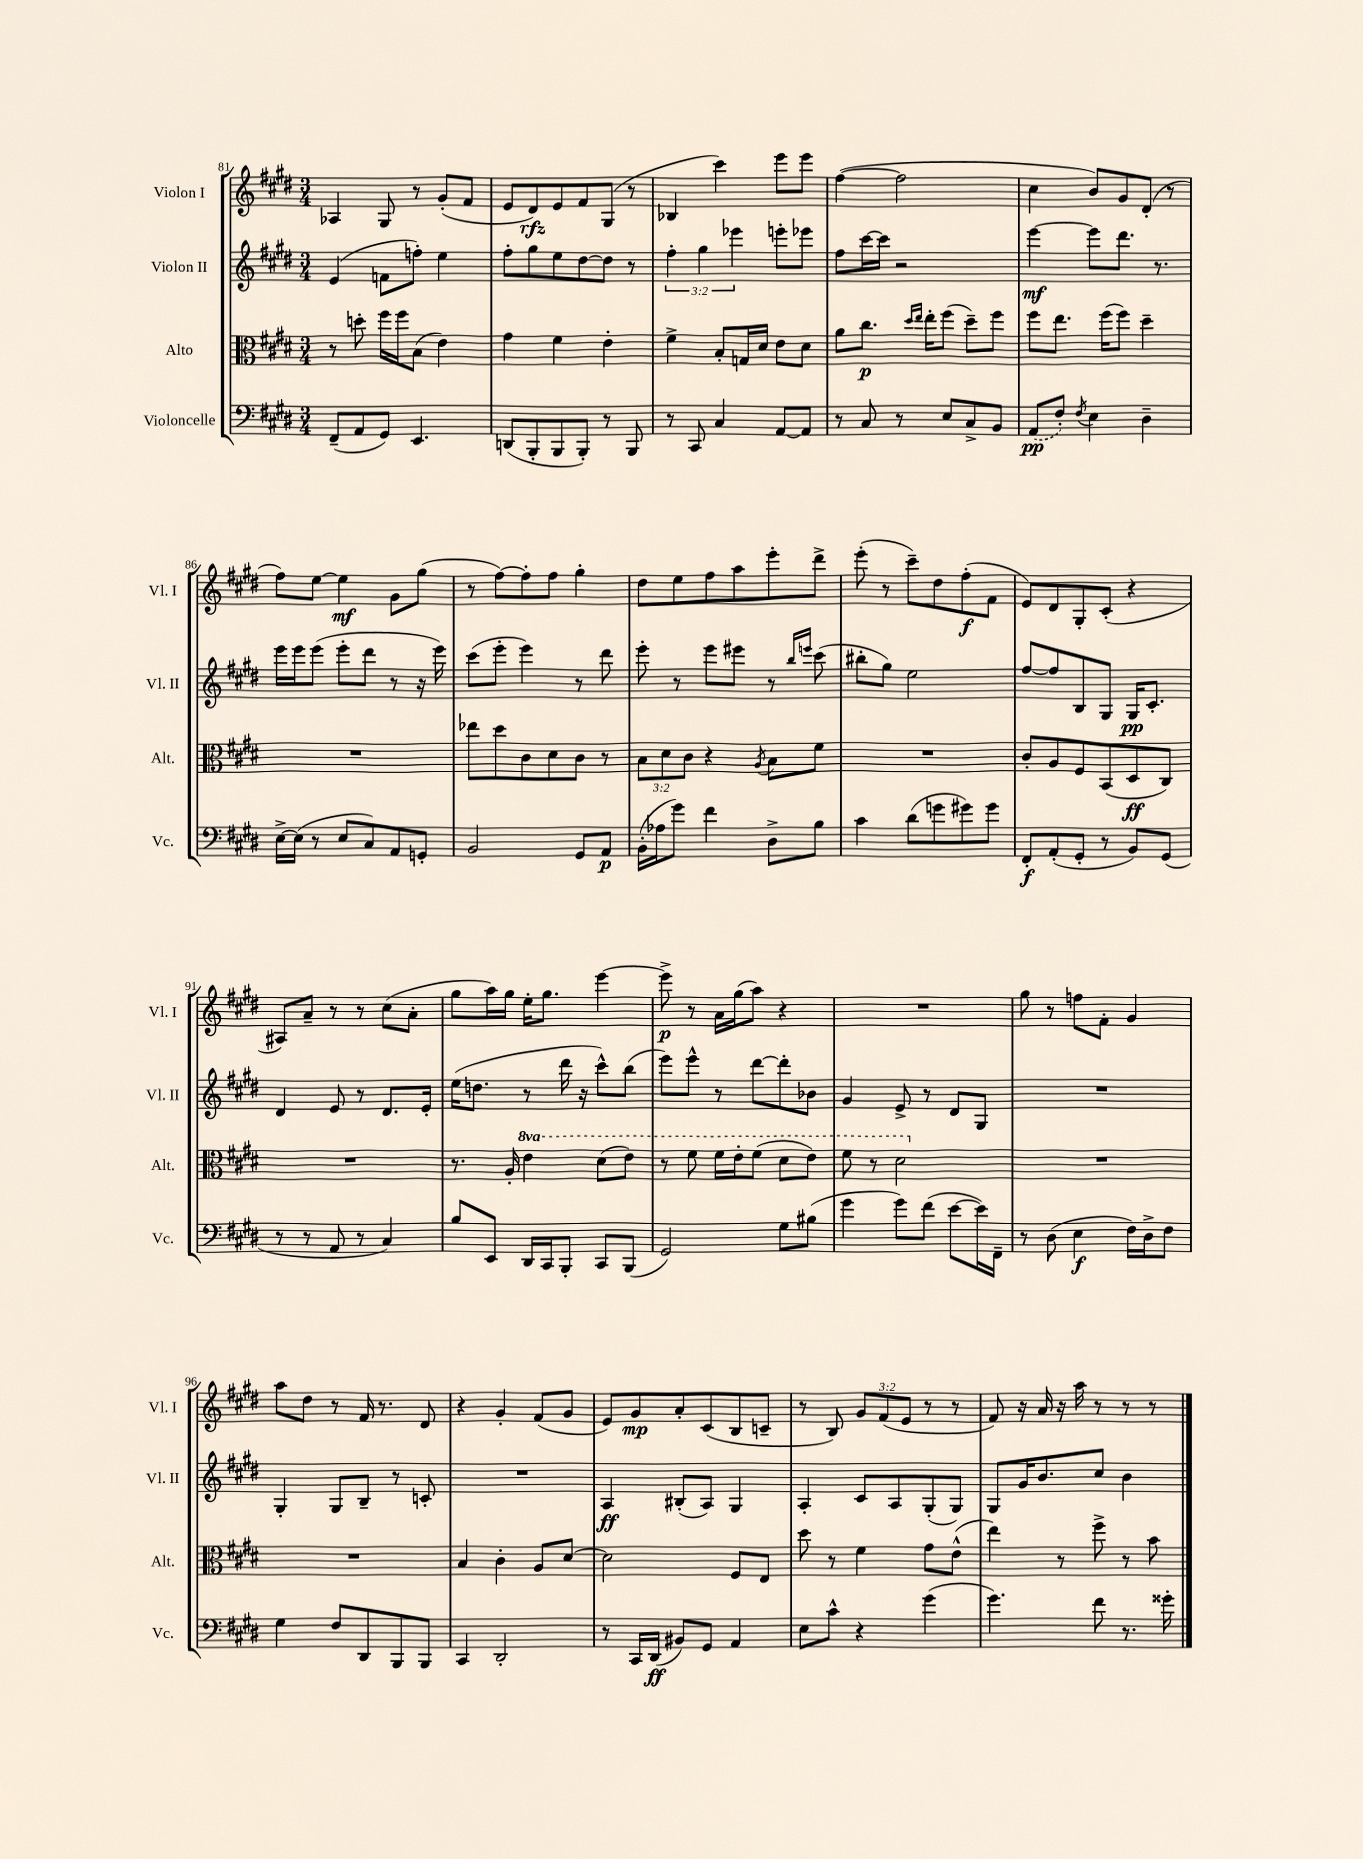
<<
\new StaffGroup <<
\new Staff = "s0" \with { instrumentName = "Violon I" shortInstrumentName = "Vl. I" } {
    \clef treble \key e \major \numericTimeSignature \time 3/4 \override Staff.TupletNumber.text = #tuplet-number::calc-fraction-text
    aes4 gis8 r8 gis'8-.( fis'8 |
    e'8 dis'8\rfz) e'8 fis'8 gis8( r8 |
    bes4 cis'''4) e'''8 e'''8 |
    fis''4~( fis''2 |
    cis''4 b'8) gis'8 dis'8-.( r8 |
    fis''8) e''8~ e''4\mf gis'8 gis''8( |
    r8 fis''8~) fis''8-. fis''8 gis''4-. |
    dis''8 e''8 fis''8 a''8 e'''8-. dis'''8-> |
    e'''8-.( r8 cis'''8--) dis''8 fis''8-.\f( fis'8 |
    e'8) dis'8 gis8-. cis'8-.( r4 |
    ais8) a'8-- r8 r8 cis''8( a'8-. |
    gis''8 a''16) gis''16 e''16-. gis''8. e'''4~ |
    e'''8->\p r8 a'16 gis''16( a''8) r4 |
    R2. |
    gis''8 r8 f''8 fis'8-. gis'4 |
    a''8 dis''8 r8 fis'16 r8. dis'8 |
    r4 gis'4-. fis'8( gis'8 |
    e'8) gis'8\mp a'8-. cis'8( b8 c'8-- |
    r8 b8) \tuplet 3/2 { gis'8 fis'8( e'8 } r8 r8 |
    fis'8) r16 a'16 r16 a''16 r8 r8 r8 \bar "|." |
}
\new Staff = "s1" \with { instrumentName = "Violon II" shortInstrumentName = "Vl. II" } {
    \clef treble \key e \major \numericTimeSignature \time 3/4 \override Staff.TupletNumber.text = #tuplet-number::calc-fraction-text
    e'4( f'8 f''8-.) e''4 |
    fis''8-. gis''8 e''8 dis''8~ dis''8 r8 |
    \tuplet 3/2 { fis''4-. gis''4 ees'''4 } e'''8-. ees'''8 |
    fis''8 cis'''16~ cis'''16 r2 |
    e'''4~\mf e'''8 dis'''8. r8. |
    e'''16 e'''16 e'''8( e'''8-. dis'''8 r8 r16 e'''16) |
    cis'''8( e'''8-. e'''4) r8 dis'''8 |
    e'''8-. r8 e'''8 eis'''8 r8 \grace { b''16 e'''16 } cis'''8( |
    bis''8-. gis''8) e''2 |
    fis''8~ fis''8 b8 gis8 gis16\pp cis'8.-. |
    dis'4 e'8 r8 dis'8. e'16-. |
    e''16( d''8. r8 dis'''16 r16 cis'''8-^) b''8( |
    e'''8) e'''8-^ r8 dis'''8~ dis'''8-. bes'8 |
    gis'4 e'8-> r8 dis'8 gis8 |
    R2. |
    gis4-. gis8 b8-- r8 c'8-. |
    R2. |
    a4\ff bis8-.( a8) gis4 |
    a4-. cis'8 a8 gis8-.( gis8) |
    gis8 gis'16 b'8. cis''8 b'4 \bar "|." |
}
\new Staff = "s2" \with { instrumentName = "Alto" shortInstrumentName = "Alt." } {
    \clef alto \key e \major \numericTimeSignature \time 3/4 \override Staff.TupletNumber.text = #tuplet-number::calc-fraction-text \set Staff.ottavationMarkups = #ottavation-simple-ordinals
    r8 d''8-. fis''16 fis''16 b8( e'4) |
    gis'4 fis'4 e'4-. |
    fis'4-> b8-. g16 dis'16 e'8 dis'8 |
    a'8 cis''8.\p \grace { dis''16 e''16 } e''16-. fis''8( dis''8--) fis''8 |
    fis''8 e''8. fis''16( fis''8) dis''4-- |
    R2. |
    ees''8 dis''8 cis'8 dis'8 cis'8 r8 |
    \tuplet 3/2 { b8 dis'8 cis'8 } r4 \acciaccatura { a8 } b8 fis'8 |
    R2. |
    cis'8-. a8 fis8 b,8( dis8\ff cis8) |
    R2. |
    r8. a16-. \ottava #1 e''4 dis''8( e''8) |
    r8 fis''8 fis''16 e''16-. fis''8( dis''8 e''8) |
    fis''8 r8 dis''2 \ottava #0 |
    R2. |
    R2. |
    b4 cis'4-. a8 dis'8~ |
    dis'2 fis8 e8 |
    dis''8 r8 fis'4 gis'8 e'8-^( |
    e''4) r8 fis''8-> r8 b'8 \bar "|." |
}
\new Staff = "s3" \with { instrumentName = "Violoncelle" shortInstrumentName = "Vc." } {
    \clef bass \key e \major \numericTimeSignature \time 3/4
    fis,8--( a,8 gis,8) e,4. |
    d,8( b,,8-. b,,8 b,,8-.) r8 b,,8 |
    r8 cis,8 cis4 a,8~ a,8 |
    r8 cis8 r8 e8 cis8-> b,8 |
    \once \slurDashed a,8\pp( fis8-.) \acciaccatura { fis8 } e4 dis4-- |
    e16~-> e16( r8 e8 cis8) a,8 g,8-. |
    b,2 gis,8 a,8\p |
    b,16-.( aes16 gis'8) fis'4 dis8-> b8 |
    cis'4 dis'8( g'8 gis'8) gis'8 |
    fis,8-.\f a,8-.( gis,8-. r8 b,8) gis,8( |
    r8 r8 a,8 r8 cis4) |
    b8 e,8 dis,16 cis,16 b,,8-. cis,8 b,,8( |
    gis,2) gis8 bis8( |
    gis'4 gis'8) fis'8( e'8~ e'16) fis,16-- |
    r8 dis8( e4\f fis16) dis16-> fis8 |
    gis4 fis8 dis,8 b,,8 b,,8 |
    cis,4 dis,2-. |
    r8 cis,16 dis,16\ff( bis,8) gis,8 a,4 |
    e8 cis'8-^ r4 gis'4( |
    gis'4.) fis'8 r8. gisis'16-. \bar "|." |
}
>>
>>
\layout { \context { \Score currentBarNumber = #81 } }
